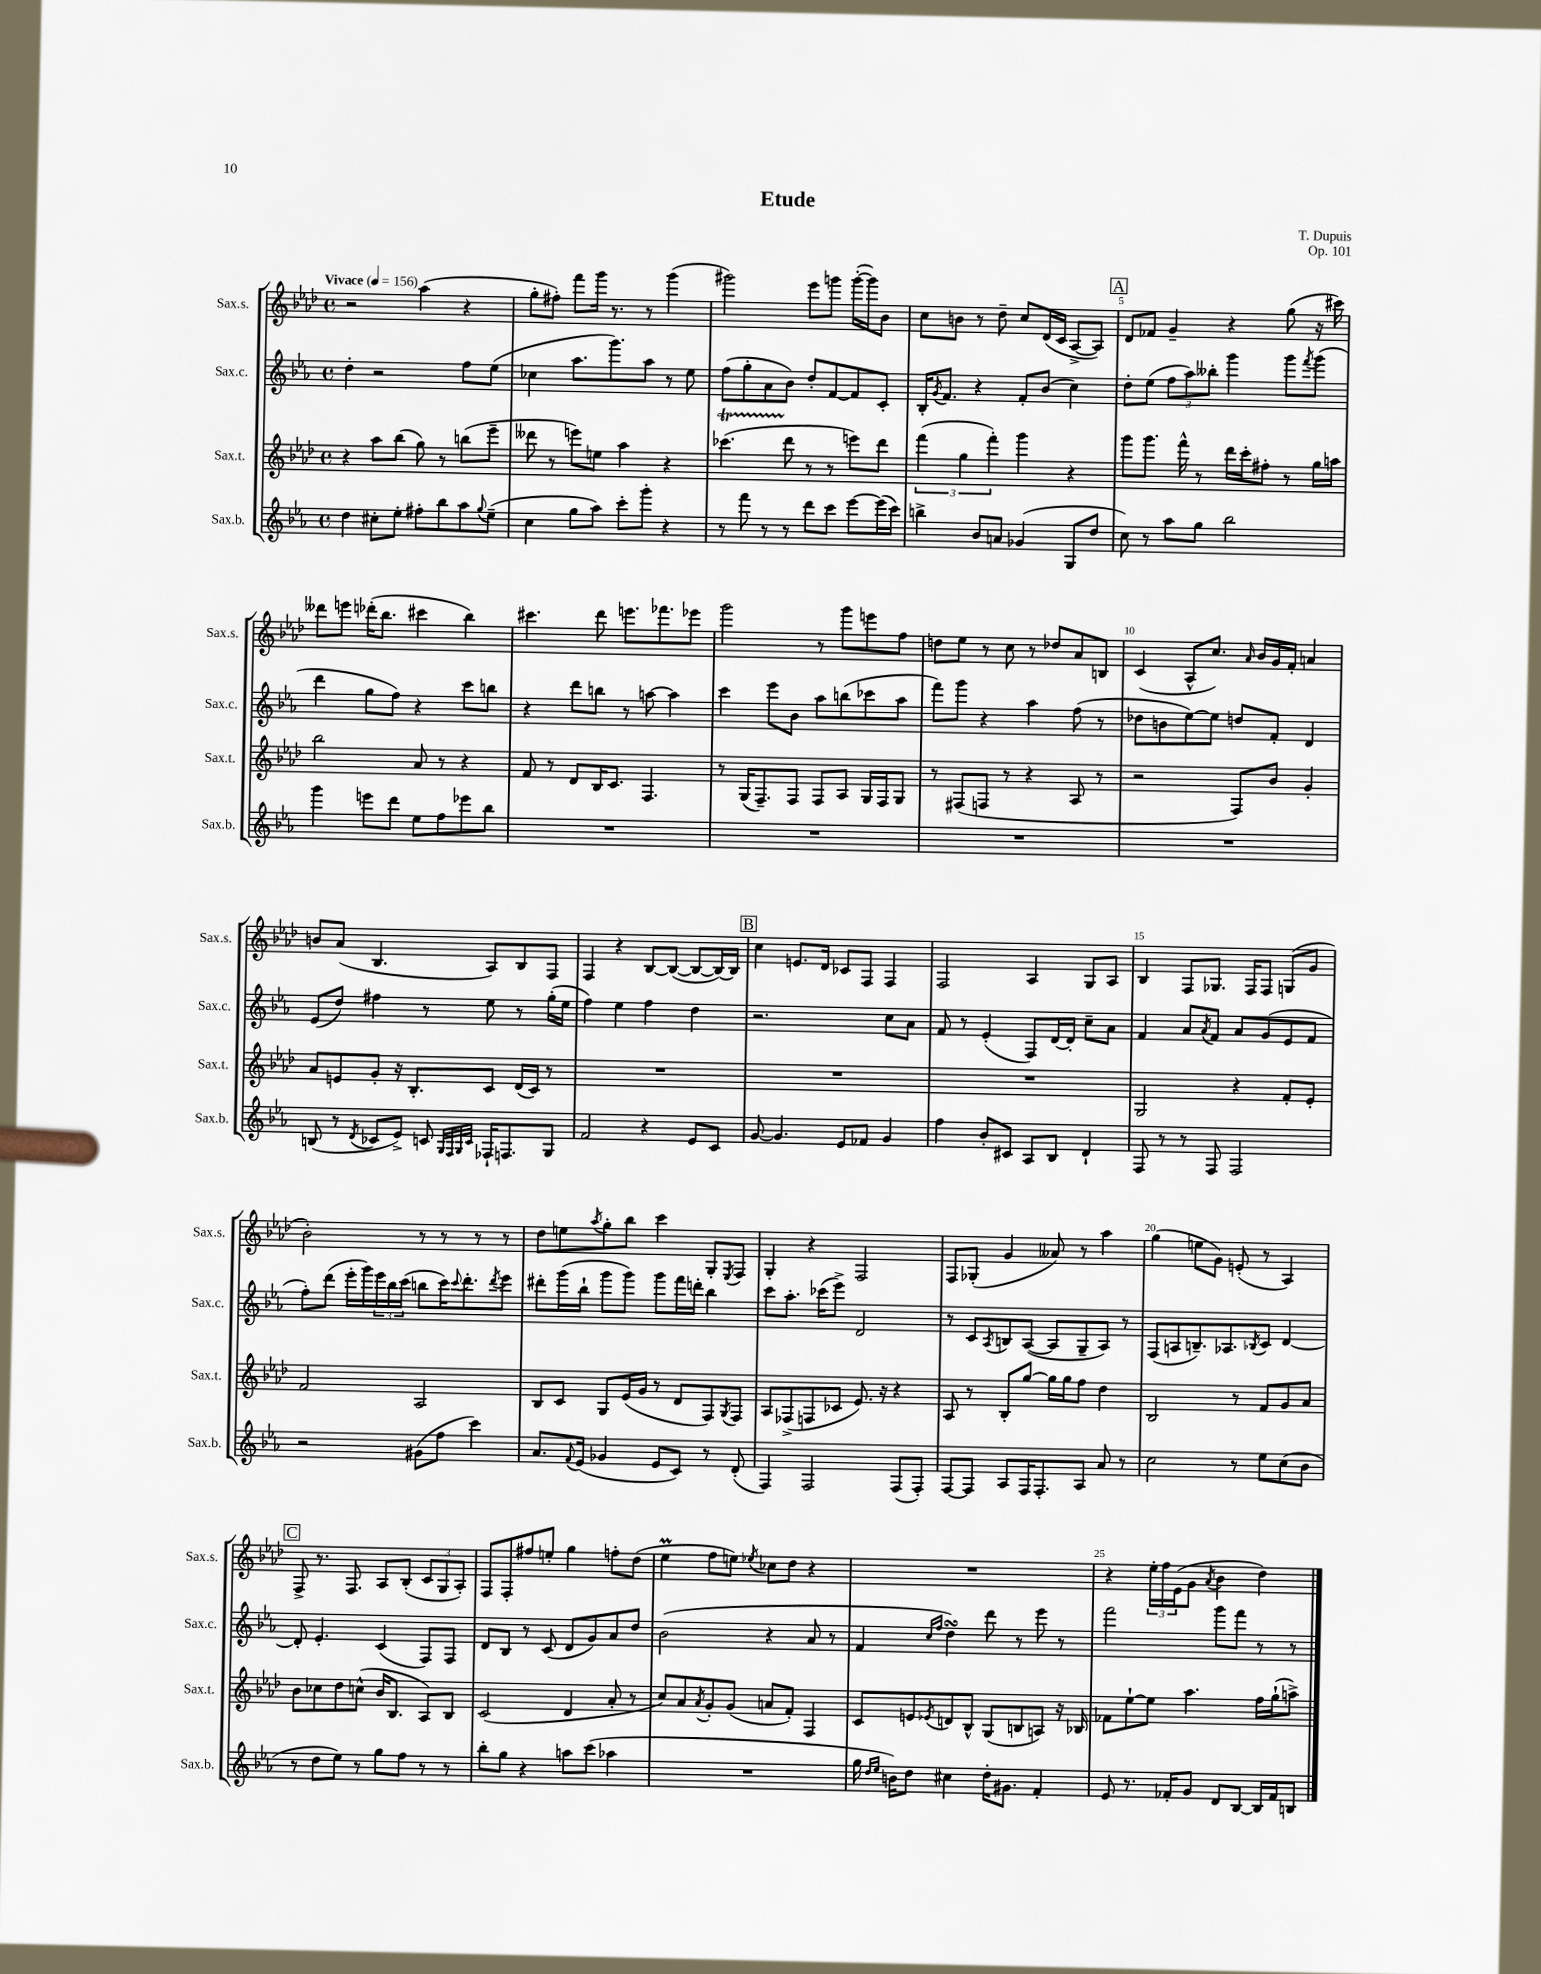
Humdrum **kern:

**kern	**kern	**kern	**kern
*part4	*part3	*part2	*part1
*staff4	*staff3	*staff2	*staff1
*I"Sax.b.	*I"Sax.t.	*I"Sax.c.	*I"Sax.s.
*I'Sax.b.	*I'Sax.t.	*I'Sax.c.	*I'Sax.s.
*clefG2	*clefG2	*clefG2	*clefG2
*k[b-e-a-]	*k[b-e-a-d-]	*k[b-e-a-]	*k[b-e-a-d-]
*M4/4	*M4/4	*M4/4	*M4/4
*met(c)	*met(c)	*met(c)	*met(c)
*MM156	*MM156	*MM156	*MM156
=1	=1	=1	=1
!	!	!	!LO:TX:a:B:t=Vivace
4dd\	4r	4dd'\	2r
8cc#X'\L	8aa-\L	2r	.
8ee-'\J	(8bb-\J	.	.
8ff#X'\L	8gg\)	.	(4aa-\
8bb-\	8r	.	.
8aa-\	(8bbn\L	8ff\L	4r
8qqgg/	.	.	.
(8ee-~\J	8eee-~\J	(8ee-\J	.
=2	=2	=2	=2
4cc\	8ddd--X\	4cc-X\	8gg'\L
.	8r	.	8ff#X'\J)
8gg\L	8eeen\L)	8.aa-\L	8fff\L
8aa-\J)	8een\J	.	16ggg\Jk
.	.	8.ggg\)	8.r
8ccc'\L	4aa-\	.	.
8ggg'\J	.	8aa-\J	8r
4r	4r	8r	(4ggg\
.	.	8ee-\	.
=3	=3	=3	=3
8r	(4.ccc-XT\	(8ff\L	2ggg#X\)
8fff\	.	8gg'\	.
8r	.	8a-\	.
8r	8ddd-\	8b-\J)	.
8ddd\L	8r	8dd'/L	8eee-\L
8ccc\J	8r	[8f/	8gggn\J
[8eee-\L	8eeen\L)	8f/]	([16ggg'\LL
.	.	.	16ggg\J])
(16eee-\L]	8ddd-\J	8c'/J	8b-\J
16ccc\JJ)	.	.	.
=4	=4	=4	=4
4bbn^\	(6fff\	16B-'/KL	8cc\L
.	.	8qg/	.
.	.	8.f/J	.
.	.	.	8bn\J
.	6gg\	.	.
8b-/L	.	4r	8r
.	6fff'\)	.	.
8an/J	.	.	8dd-~\
(4g-X/	4ggg\	8f'/L	8cc/L
.	.	(8b-/J	(16d-/L
.	.	.	16c/JJ
8G/L	4r	4cc\)	[8A-^/L
8dd/J	.	.	8A-/J])
!!LO:REH:place=s1:t=A
=5	=5	=5	=5
8cc\)	8ggg\L	8dd'\L	8d-/L
8r	8.ggg\J	(8ee-\J	8f-X/J
8aa-\L	.	12ff\L	4g~/
.	16fff^^\	.	.
.	.	12aa-\)	.
8gg\J	8r	.	.
.	.	12bb--X'\J	.
2bb-\	16ddd-\LL	4ggg\	4r
.	16ccc'\J	.	.
.	8ff#X'\J	.	.
.	8r	8ggg\L	(8gg\
.	.	8qfff/	.
.	16gg\LL	(8ggg\J	16r
.	16aan\JJ	.	16ccc#X\)
!!LO:LB:g=z
=6	=6	=6	=6
4ggg\	2bb-\	4ddd\	8ddd--X\L
.	.	.	8eeen\J
8eeen\L	.	8gg\L	(16ddd-X'\KL
.	.	.	8.bb-\J
8ddd\J	.	8ff\J)	.
8ee-\L	8a-/	4r	4ccc#X\
8ff\	8r	.	.
8eee-X\	4r	8ccc\L	4bb-\)
8bb-\J	.	8bbn\J	.
=7	=7	=7	=7
1r	8f/	4r	4.ccc#X\
.	8r	.	.
.	8d-/L	8ddd\L	.
.	16B-/K	8bbn\J	8ddd-\
.	8.c/J	.	.
.	.	8r	8.eeen\L
.	4.F/	[8aan\	.
.	.	.	8.fff-X\
.	.	4aa\]	.
.	.	.	8eee-X\J
=8	=8	=8	=8
1r	8r	4ccc\	2ggg\
.	(16G/KL	.	.
.	8.F~/)	.	.
.	.	8eee-\L	.
.	8F/J	8b-\J	.
.	8F/L	8aa-\L	8r
.	8A-/J	(8bbn\	8ggg\L
.	16G/LL	8ccc-X\	8eeen\
.	16F/J	.	.
.	8G/J	8aa-\J	8ff\J
=9	=9	=9	=9
1r	8r	8fff\L)	8ddn\L
.	(8F#X/L	8ggg\J	8ee-\J
.	8Fn/J	4r	8r
.	8r	.	8cc\
.	4r	4aa-\	8r
.	.	.	8dd-X/L
.	8A-/	(8ff\	8a-/
.	8r	8r	8Bn/J
=10	=10	=10	=10
1r	2r	8dd-X\L	(4c/
.	.	8bn\	.
.	.	[8ee-\)	8A-^^/L
.	.	8ee-\J]	8.cc/J)
.	8F/L)	8ddn/L	.
.	.	.	16qqa-/
.	.	.	16b-/LL
.	8b-/J	8f'/J	16g/
.	.	.	16f'/JJ
.	4g'/	4d/	4an/
!!LO:LB:g=z
=11	=11	=11	=11
(8Bn/	8a-/L	(8e-/L	8bn/L
8r	8en/	8dd/J)	(8a-/J
8qd/	.	.	.
8c-X/L	8g'/J	4ff#X\	4.B-/
8e-^/J)	16r	.	.
.	8.B-'/L	.	.
8cn/	.	8r	.
32qqG/LLL	.	.	.
32qqF/	.	.	.
32qqG/	.	.	.
32qqc/JJJ	.	.	.
16F-X`/KL	8c/J	8ee-\	8A-/L)
8.Fn/	.	.	.
.	(16d-/LL	8r	8B-/
.	16c/JJ)	.	.
8G/J	8r	(16gg'\LL	8F/J
.	.	16ee-\JJ	.
=12	=12	=12	=12
2f/	1r	4ff\)	4F/
.	.	4ee-\	4r
4r	.	4ff\	[8B-/L
.	.	.	(8B-/J_
8e-/L	.	4dd\	8B-/L_
8c/J	.	.	16B-/L_)
.	.	.	16B-/JJ]
!!LO:REH:place=s1:t=B
=13	=13	=13	=13
[8g/	1r	2.r	4cc\
4.g/]	.	.	.
.	.	.	8.en/L
.	.	.	16d-/Jk
8e-/L	.	.	8c-X/L
8f-X/J	.	.	8F/J
4g/	.	8cc\L	4F/
.	.	8a-\J	.
=14	=14	=14	=14
4ff\	1r	8f/	2F/
.	.	8r	.
8b-'/L	.	(4e-'/	.
8c#X/J	.	.	.
8A-/L	.	8F/L)	4A-/
8B-/J	.	[16d/L	.
.	.	16d'/JJ]	.
4d`/	.	8cc~\L	8G/L
.	.	8a-\J	8A-/J
=15	=15	=15	=15
8F/	2G/	4f/	4B-/
8r	.	.	.
8r	.	8a-/L	8F/L
.	.	8qa-/	.
8F/	.	8f/J	8.G-X/J
2F/	4r	8a-/L	.
.	.	.	16F/KL
.	.	(8g/	8F/J
.	8f'/L	8e-/	(8Gn/L
.	8e-'/J	8f/J	8g/J
!!LO:LB:g=z
=16	=16	=16	=16
2r	2f/	8ff'\L)	2b-'\)
.	.	(8ddd\J	.
.	.	16eee-'\LL	.
.	.	16ggg\)	.
.	.	24eee-\	.
.	.	24bb-\	.
.	.	(24ccc\JJ	.
(8g#X\L	2A-/	8bbn\L	8r
8ff\J	.	16ccc\K)	8r
.	.	8qqccc/	.
.	.	8.ddd'\	.
4ccc\)	.	.	8r
.	.	8qddd/	.
.	.	8eee-\J	8r
=17	=17	=17	=17
8.a-/L	8B-/L	8ddd#X'\L	8dd-\L
.	8c/J	(16ggg\L	8een\
8qqf/	.	.	.
(16e-/Jk	.	16bb-`\JJ	.
.	.	.	8qaa-/
4g-X/	8G/L	8ggg\L	8gg'\
.	(16e-/L	8ggg\J)	8bb-\J
.	16g/JJ	.	.
8e-/L	8r	8ggg\L	4ccc\
8c/J)	8d-/L	16fff\L	.
.	.	16dddn'\JJ	.
8r	8F/)	4bb-\	8G'/L
.	8qG/	.	8qE-/
(8d'/	8F/J	.	8F/J
=18	=18	=18	=18
4F/)	8A-/L	8ccc\L	4G'/
.	(8F-X^/	8.aa-'\J	.
2F/	8Fn/	.	4r
.	.	(16ccc-X\KL	.
.	8c-X/J	8eee-^\J)	.
.	8.e-/)	2d/	2F/
.	16r	.	.
(8F/L	4r	.	.
8F'/J)	.	.	.
=19	=19	=19	=19
[8F/L	8A-/	8r	8F/L
8F/J]	8r	8c/L	(8G-X'/J
.	.	8qA-/	.
8A-/L	8B-'/L	8Bn/	4g/
16F/K	[8gg/J	([8A-/J	.
8.F'/	.	.	.
.	16gg\LL]	8A-/L]	8a--X/)
.	16gg\J	.	.
8A-/J	8ff\J	8G~/	8r
8a-/	4dd-\	8A-/J)	4aa-\
8r	.	8r	.
=20	=20	=20	=20
2cc\	2B-/	(8F/L	(4gg\
.	.	8An/	.
.	.	8.Bn~/)	8een\L
.	.	.	8g\J)
.	.	8.A-X/	.
8r	8r	.	(8en'/
.	.	8qB-X/	.
8ee-\L	8f/L	8c/J	8r
(8cc\	8g/	[4d/	4A-/)
8b-\J	8a-/J	.	.
!!LO:LB:g=z
!!LO:REH:place=s1:t=C
=21	=21	=21	=21
8r	8b-\L	8d'/]	8F^/
8dd\L	8cc-X\	4.e-'/	8.r
8ee-\J)	8dd-\	.	.
.	.	.	8.F/
8r	(8ccn^^\J	.	.
8gg\L	16b-/KL	(4c/	8A-/L
.	8.B-/J	.	.
8ff\J	.	.	(8B-'/J
8r	8A-/L)	8F/L)	12c/L
.	.	.	12G/
8r	8B-/J	8F/J	.
.	.	.	12A-'/J)
=22	=22	=22	=22
8bb-'\L	(2c/	8d/L	8F/L
8gg\J	.	8B-/J	8F'/
4r	.	8r	8ff#X/
.	.	(8c/	8een'/J
8aan\L	4d-/	8d/L	4gg\
(8ccc\J	.	8g/)	.
4aa-X\	8a-'/	8a-/	8ffn'\L
.	8r	8dd/J	(8dd-\J
=23	=23	=23	=23
1r	8cc/L)	(2b-\	4ee-M\
.	8a-/	.	.
.	8qa-/	.	.
.	8g'/	.	8ff\L
.	(8g/J	.	8een\J)
.	.	.	8qee-X/
.	8an/L	4r	8cc-X\L
.	8f'/J)	.	8dd-\J
.	4F/	8a-/	4r
.	.	8r	.
=24	=24	=24	=24
16gg\	8c/L	4f/	1r
16qqdd/LL	.	.	.
16qqee-/JJ	.	.	.
16bn\KL)	.	.	.
8dd\J	8en/	.	.
.	.	16qqcc/LL	.
.	8qe-X/	16qqff/JJ	.
4cc#X\	8dn/	4ddsSsS\)	.
.	8B-^^/J	.	.
16dd'\KL	(8G/L	8ddd\	.
8.g#X\J	.	.	.
.	8Bn/	8r	.
4f'/	8An/J)	8eee-\	.
.	16r	8r	.
.	16B-X/	.	.
=25	=25	=25	=25
8e-/	8f-X\L	2fff\	4r
8.r	[8ee-`\	.	.
.	8ee-\J]	.	24ee-'\LL
.	.	.	24ff\
16f-X'/KL	.	.	.
.	.	.	(24e-\J
8g/J	4.aa-\	.	8g\J
.	.	.	8qa-/
8d/L	.	8ggg\L	4b-\
[8B-/J	.	8fff\J	.
16B-/LL]	16ff\LL	8r	4dd-\)
16f-/J	(16gg`\J	.	.
8Bn/J	8aan^\J)	8r	.
==	==	==	==
*-	*-	*-	*-
